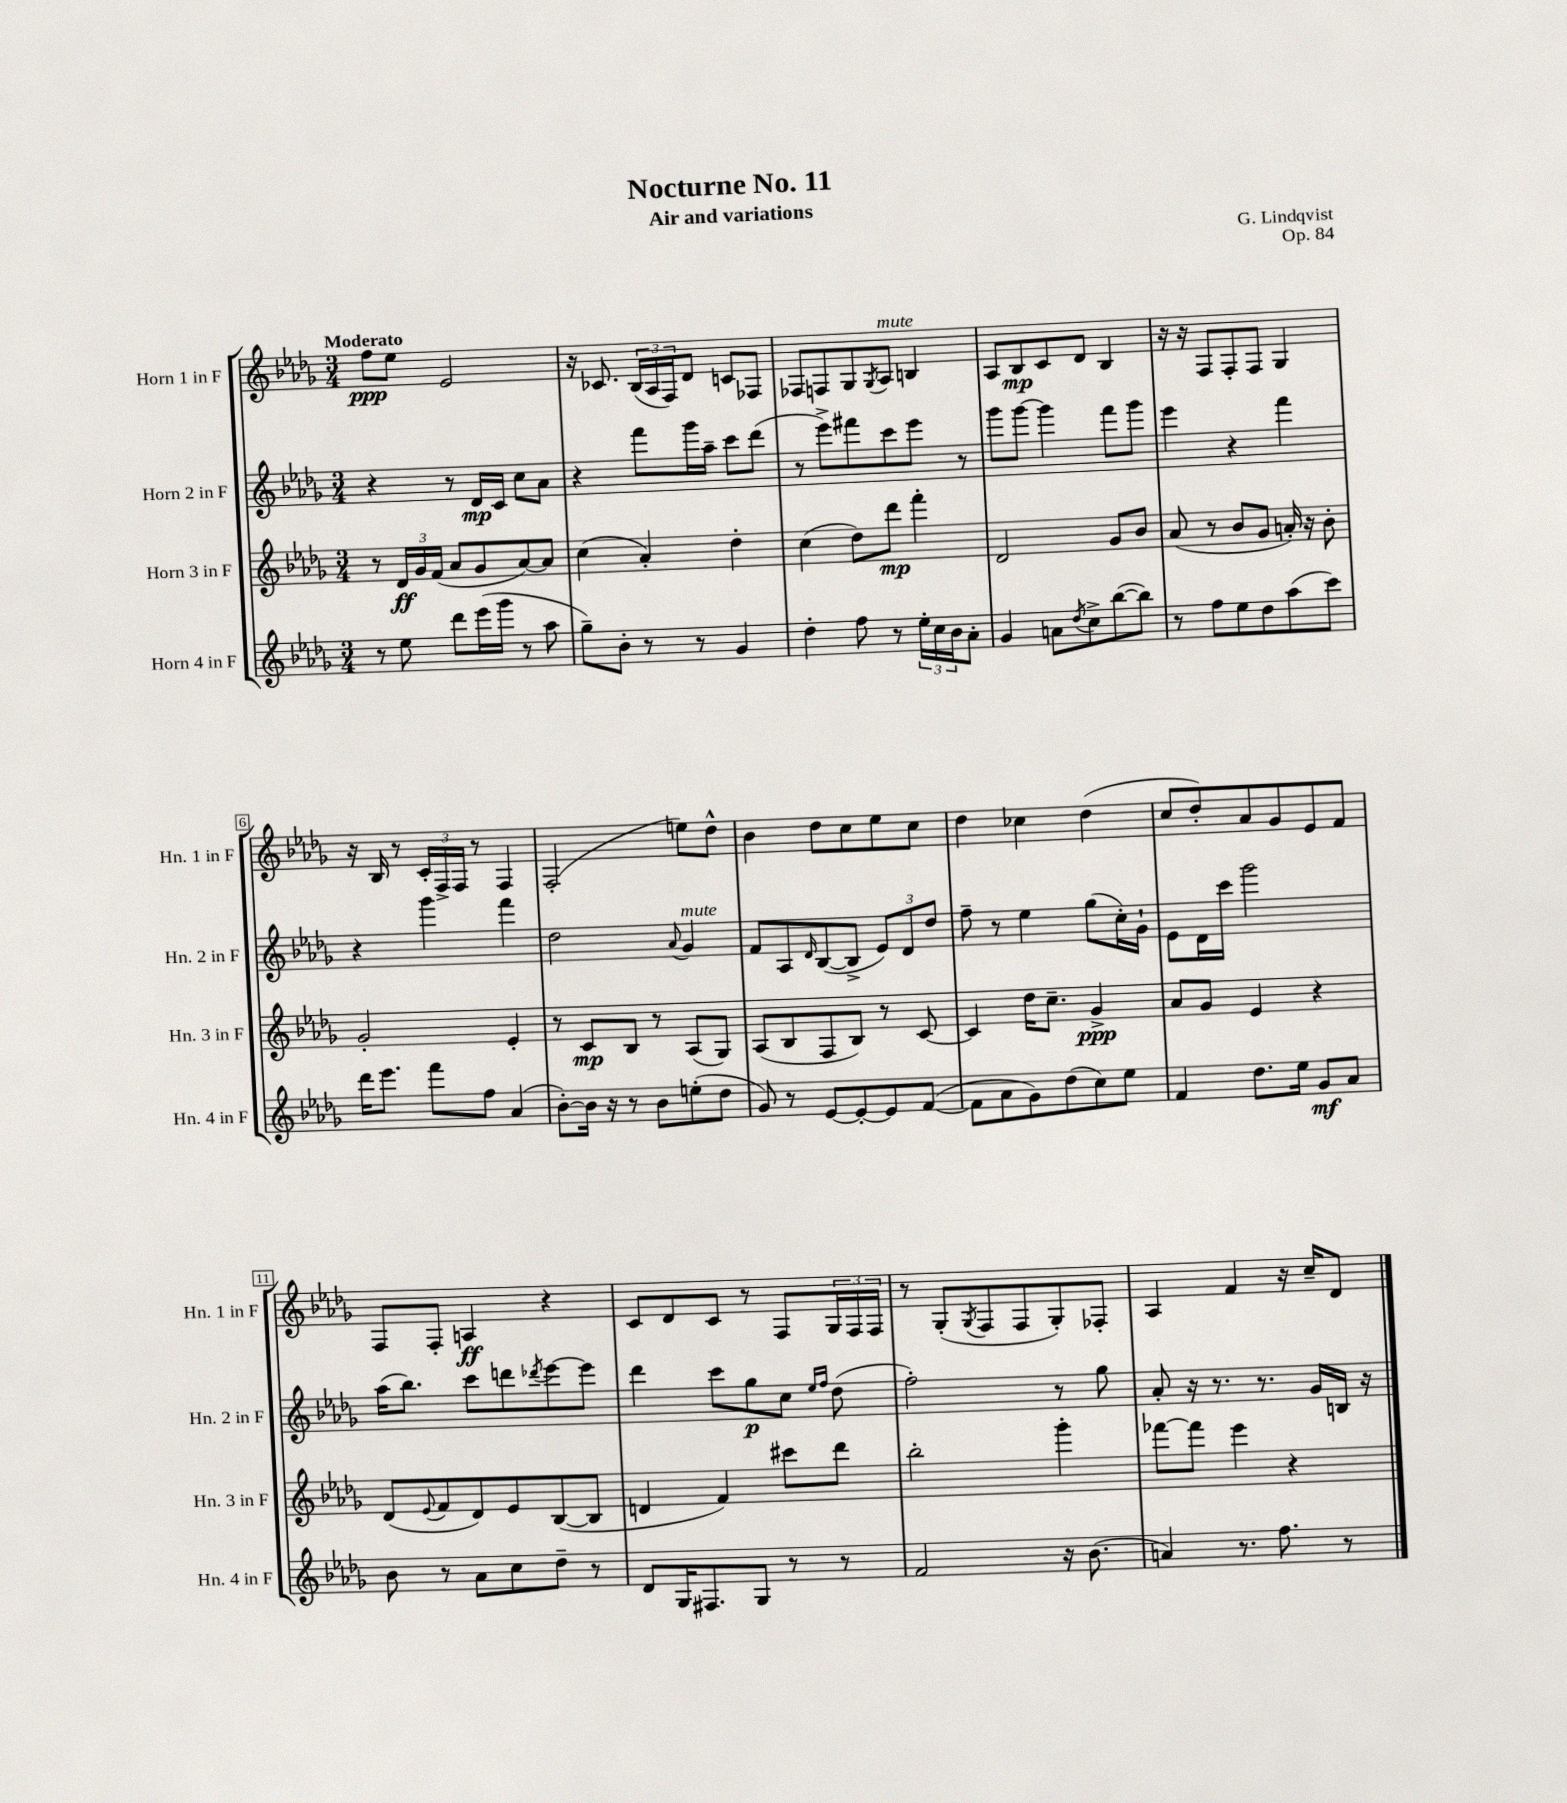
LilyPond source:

\header { title = "Nocturne No. 11" composer = "G. Lindqvist" subtitle = "Air and variations" opus = "Op. 84" }
<<
\new StaffGroup <<
\new Staff = "s0" \with { instrumentName = "Horn 1 in F" shortInstrumentName = "Hn. 1 in F" } {
    \clef treble \key des \major \numericTimeSignature \time 3/4 \tempo "Moderato"
    f''8\ppp ees''8 ees'2 |
    r16 ces'8. \tuplet 3/2 { bes16( aes16 f16) } des'8 c'8 fes8 |
    fes8 f8 ges8 \acciaccatura { ges8 } aes8^\markup { \italic "mute" } b4 |
    aes8 bes8\mp c'8 des'8 bes4 |
    r16 r16 f8 f8-. f8 ges4 |
    r16 bes16 r8 \tuplet 3/2 { c'16-. f16-> f16 } r8 f4 |
    f2-.( e''8) des''8-^ |
    bes'4 des''8 c''8 ees''8 c''8 |
    des''4 ces''4 des''4( |
    c''8 des''8-.) aes'8 ges'8 ees'8 f'8 |
    f8 f8-. a4\ff r4 |
    c'8 des'8 c'8 r8 f8 \tuplet 3/2 { ges16 f16 f16 } |
    r8 ges8-.( \acciaccatura { ges8 } f8 f8 ges8-.) fes8-. |
    aes4 f'4 r16 c''16-- des'8 \bar "|." |
}
\new Staff = "s1" \with { instrumentName = "Horn 2 in F" shortInstrumentName = "Hn. 2 in F" } {
    \clef treble \key des \major \numericTimeSignature \time 3/4
    r4 r8 des'16\mp c'16 c''8 aes'8 |
    r4 f'''8 ges'''16 aes''16-- c'''8 des'''8( |
    r8 ees'''8->) fis'''8 c'''8 ees'''8 r8 |
    ges'''8 ges'''8~ ges'''4 f'''8 ges'''8 |
    ees'''4 r4 f'''4 |
    r4 ges'''4 f'''4 |
    des''2 \appoggiatura { aes'8 } ges'4^\markup { \italic "mute" } |
    f'8 aes8 \grace { des'16 } bes8~( bes8-> \tuplet 3/2 { ees'8) des'8 des''8 } |
    f''8-- r8 ees''4 ges''8( c''16-.) ges'16-! |
    ees'8 des'16 c'''16 ges'''2 |
    aes''16( bes''8.) c'''8 d'''8 \acciaccatura { des'''8 } ees'''8~ ees'''8 |
    des'''4 c'''8 ges''8\p c''8 \grace { ees''16 f''16 } des''8( |
    f''2-.) r8 ges''8 |
    aes'8-. r16 r8. r8. ges'16 b16 r16 \bar "|." |
}
\new Staff = "s2" \with { instrumentName = "Horn 3 in F" shortInstrumentName = "Hn. 3 in F" } {
    \clef treble \key des \major \numericTimeSignature \time 3/4
    r8 \tuplet 3/2 { des'16\ff ges'16 f'16( } aes'8 ges'8 aes'8~) aes'8 |
    c''4( aes'4-.) des''4-. |
    c''4( des''8) des'''8\mp f'''4-. |
    des'2 ges'8 bes'8 |
    aes'8( r8 bes'8 ges'8 a'16-.) r16 bes'8-. |
    ges'2-. ees'4-. |
    r8 c'8\mp bes8 r8 aes8( ges8) |
    aes8( bes8 f8 bes8) r8 c'8~ |
    c'4 des''16 c''8.-- ges'4->\ppp |
    aes'8 ges'8 ees'4 r4 |
    des'8( \appoggiatura { ees'8 } f'8 des'8) ees'8 bes8~( bes8 |
    d'4 f'4) cis'''8 des'''8 |
    bes''2-. ges'''4-. |
    fes'''8~ fes'''8 ees'''4 r4 \bar "|." |
}
\new Staff = "s3" \with { instrumentName = "Horn 4 in F" shortInstrumentName = "Hn. 4 in F" } {
    \clef treble \key des \major \numericTimeSignature \time 3/4
    r8 ees''8 des'''8 ees'''16( ges'''16 r8 aes''8 |
    ges''8--) bes'8-. r8 r8 ges'4 |
    des''4-. f''8 r8 \tuplet 3/2 { ees''16-. c''16 bes'16 } aes'8-. |
    ges'4 a'8 \acciaccatura { des''8 } c''8-> bes''8~( bes''8) |
    r8 f''8 ees''8 des''8 aes''8( c'''8) |
    des'''16 ees'''8. f'''8 f''8 aes'4( |
    bes'8~-.) bes'16 r16 r8 bes'8 e''8-.( des''8 |
    ges'8) r8 ees'8~ ees'8~-. ees'8 f'8~( |
    f'8 aes'8 ges'8) des''8( c''8) ees''8 |
    f'4 des''8. ees''16 ges'8\mf aes'8 |
    bes'8 r8 aes'8 c''8 des''8-- r8 |
    des'8 ges16 fis8. ges8 r8 r8 |
    f'2 r16 bes'8.( |
    a'4) r8. f''8. r8 \bar "|." |
}
>>
>>
\layout { \context { \Score \override BarNumber.stencil = #(make-stencil-boxer 0.1 0.3 ly:text-interface::print) } }
